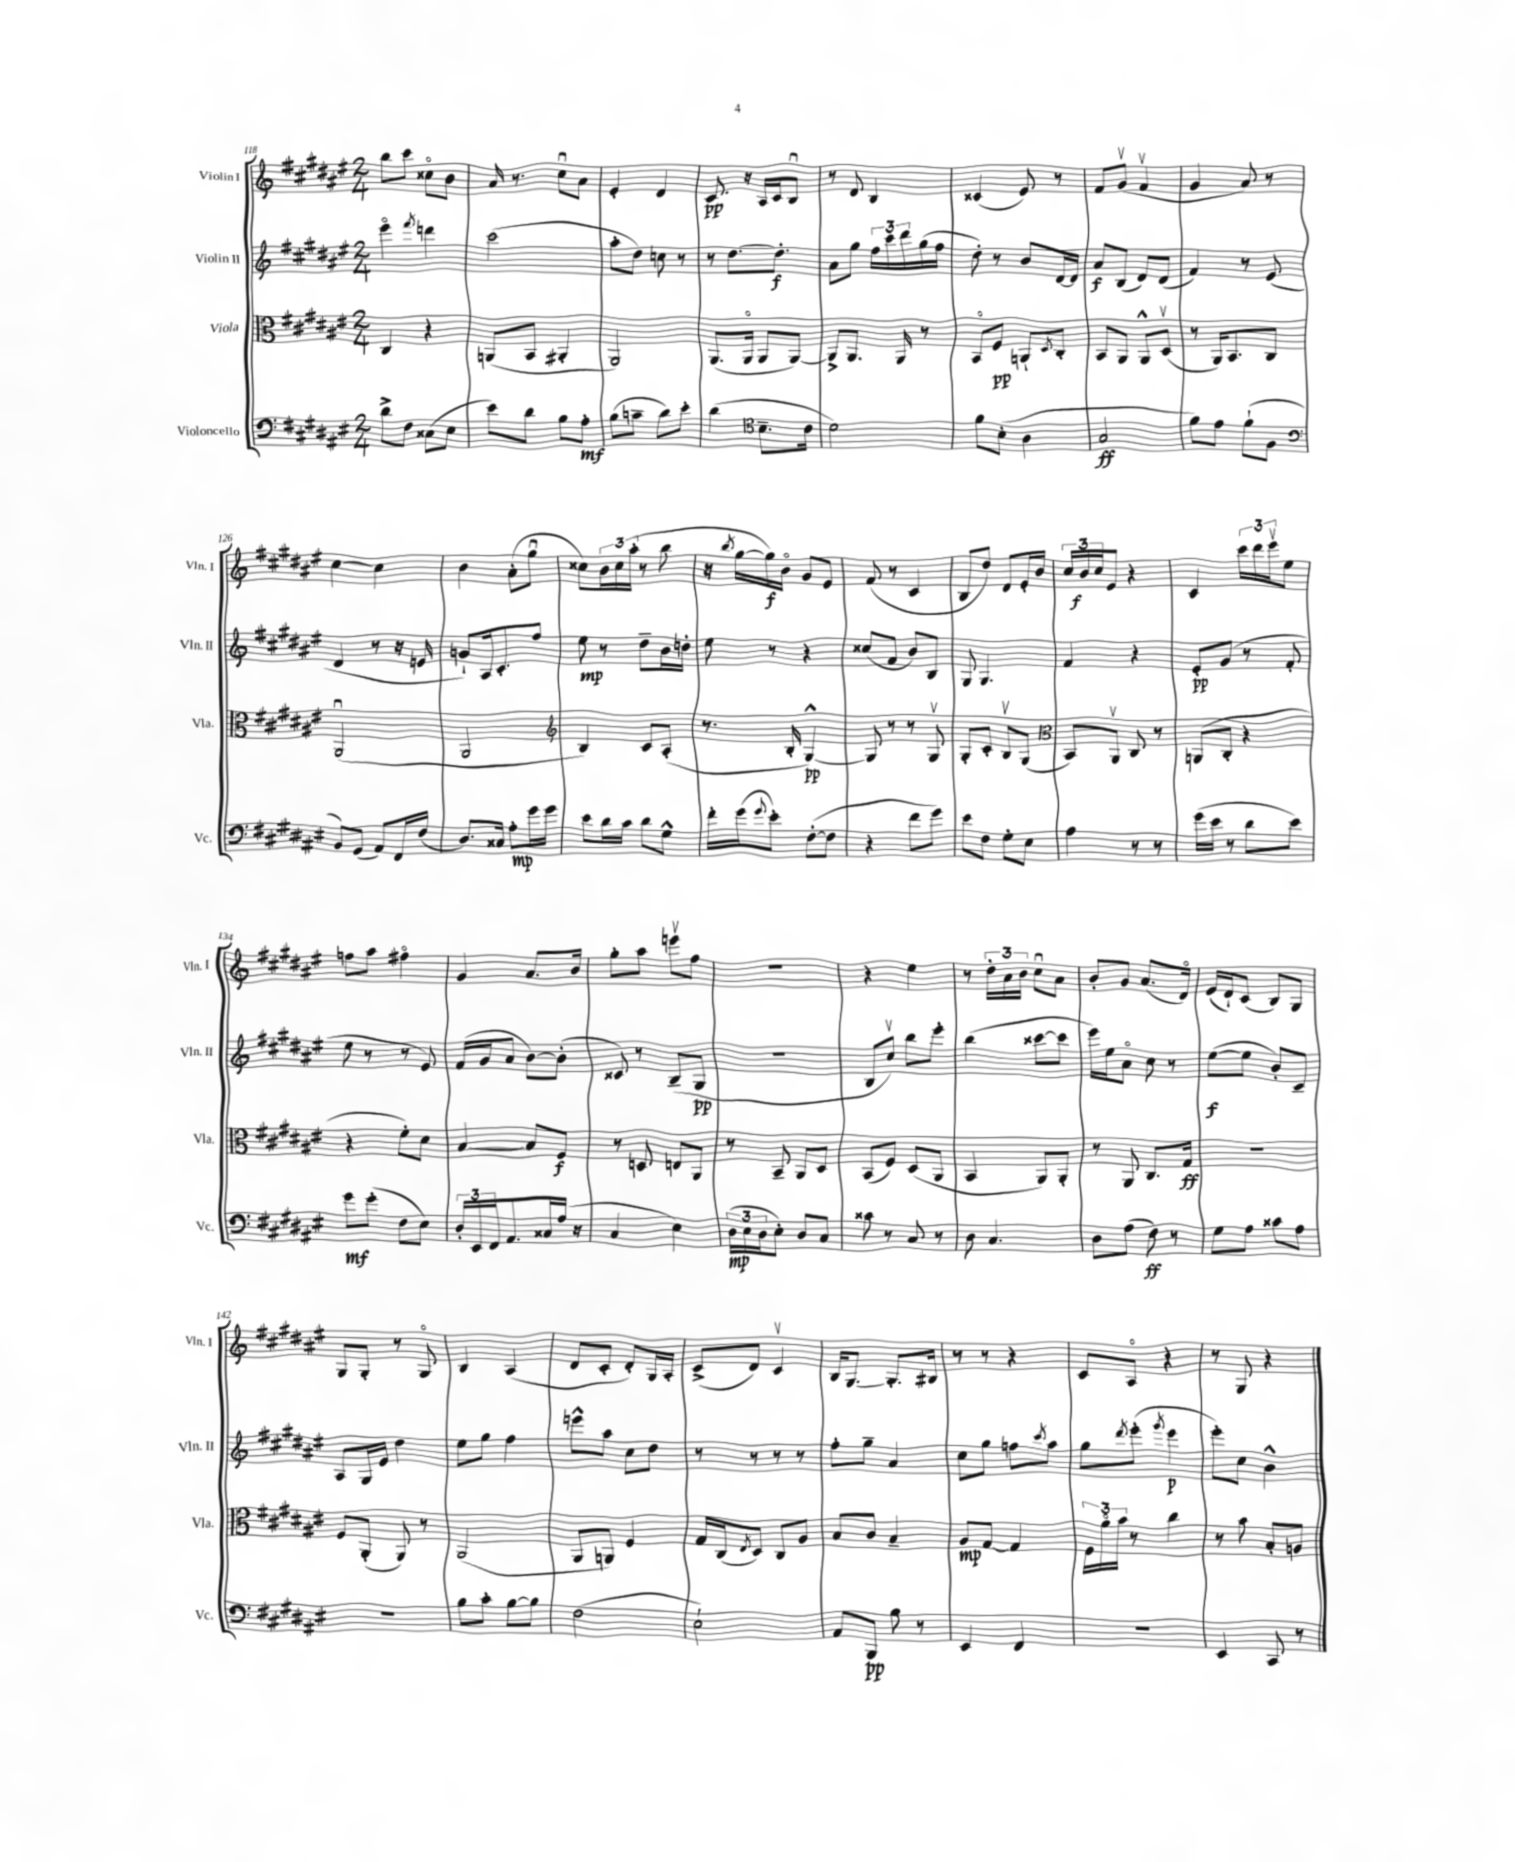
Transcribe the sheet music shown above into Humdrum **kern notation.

**kern	**kern	**kern	**kern
*staff4	*staff3	*staff2	*staff1
*clefF4	*clefC3	*clefG2	*clefG2
*k[f#c#g#d#a#e#]	*k[f#c#g#d#a#e#]	*k[f#c#g#d#a#e#]	*k[f#c#g#d#a#e#]
*M2/4	*M2/4	*M2/4	*M2/4
8d#^\L	4C#/	4eee#o\	8bb\L
8F#\J	.	.	8ccc#\J
.	.	8qfff#/	.
(8C##\L	4r	4ddd\	8cc##o\L
8E#\J	.	.	8b\J
=	=	=	=
8e#\L)	(8AA/L	(2ccc#\	16a#/
.	.	.	8.r
8d#\J	8BB/J	.	.
8B\L	4AA#'/	.	8cc#u\L
8A#'\J	.	.	8a#\J
=	=	=	=
(8B\L	2AA#/)	8aa#'\L	4e#'/
8c~\J	.	8dd#\J)	.
8d#\L)	.	8cc\	4d#/
8e#'\J	.	8r	.
=	=	=	=
(4d#\	(8.AA#/L	8r	8.c#/
.	.	[8.dd#\L	.
.	16AA#o/Jk	.	16r
*clefC4	*	*	*
8.B~\L	8AA#/L	.	16A#/LL
.	.	8.dd#'\]J	16c#/J
.	[8AA#/J)	.	8Bu/J
16c#\Jk	.	.	.
=	=	=	=
2d#\)	8AA#^/]L	8a#\L	8r
.	8.AA#/J	8gg#\J	8d#/
.	.	24ff#\LL	4B/
.	.	24ccc#\	.
.	16AA#/	.	.
.	.	24ddd#\	.
.	8r	(16gg#\	.
.	.	16ff#\JJ	.
=	=	=	=
8f#\L	8BBo/L	8dd#'\)	(4c##/
(8B'\J	8F#/J	8r	.
4A#\	8AA`/L	8b/L	8e#/)
.	8qD#/	.	.
.	8C#'/J	[16d#/L	8r
.	.	16d#/]JJ	.
=	=	=	=
2G#/	8BB/L	8a#/L	8f#/L
.	8AA#/J	(8B/J	(8g#v/J
.	8AA#^^/L	8d#/L)	4f#v/
.	(8D#v/J	(8d#/J	.
=	=	=	=
8f#\L)	8r	4f#/)	4g#/
8e#\J	16AA#/LK)	.	.
.	8.BB/	.	.
(8f#`\L	.	8r	8a#/)
8F#\J	8C#/J	(8e#/	8r
=	=	=	=
*clefF4	*	*	*
8BB/L)	(2AA#u/	4d#/	[4cc#\
(8GG#/J	.	.	.
8AA#/L)	.	8r	4cc#\]
16FF#/L	.	16r	.
(16F#/JJ	.	16e/	.
=	=	=	=
8.D#/L)	2AA#/	8g`/L)	4b\
.	.	16A#/k	.
16C##/Jk	.	8.c#'/	.
8A#'\L	.	.	(8a#'\L
16g#\L	.	8ff#/J	8gg#u\J
16g#\JJ	.	.	.
=	=	=	=
*	*clefG2	*	*
8e#\L	4B/)	8ee#\	8cc##\L)
16d#\L	.	8r	24b\L
.	.	.	24cc##\
16c#\JJ	.	.	.
.	.	.	(24aa#'\JJ
8d#\L	8c#/L	8dd#~\L	8r
8G#^^\J	(8A#'/J	16b\L	8bb\
.	.	16dd'\JJ	.
=	=	=	=
16f#'\LL	8.r	8ee#\	16r
.	.	.	8qbb/
(16g#\J	.	.	[16gg#\LL
8qqg#/	.	.	.
8e#'\J)	.	8r	16gg#\])
.	16B'/	.	16bo\JJ
([8F#'\L	[4G#^^/)	4r	8g#/L
8F#\]J	.	.	8e#/J
=	=	=	=
4r	8G#/]	(8cc##/L	(8f#/
.	8r	8f#/J	8r
8f#\L	8r	8b/L)	4c#/
8g#\J)	8G#v/	8B/J	.
=	=	=	=
8e#\L	8G#'/L	8G#/	8B/L
8F#\J	8c#'/J	4.G#/	8dd#/J)
8G#'\L	8Bv/L	.	8d#/L
8E#\J	(8G#/J	.	16e#'/L
.	.	.	16b/JJ
=	=	=	=
*	*clefC3	*	*
4A#\	8BB/L)	4f#/	24cc#/LL
.	.	.	24b/
.	.	.	24cc#/J
.	8AA#v/J	.	8e#/J
8r	8C#/	4r	4r
8r	8r	.	.
=	=	=	=
(16g#\LL	(8AA/L	8e#'/L	4c#/
16e#\JJ	.	.	.
8r	8C#'/J	(8g#/J	.
8d#\L	4r	8r	24ccc#\LL
.	.	.	24ddd#\
.	.	.	24eee#v\J
8e#\J)	.	8f#'/	8ee#\J
=	=	=	=
8g#\L	4r	8ee#\	8ff\L
(8g#'\J	.	8r	8aa#\J
8F#\L	8f#'\L)	8r	4ff#o\
8E#\J)	8d#\J	8e#/)	.
=	=	=	=
24D#'/LL	[4B/	(16f#/LL	4g#/
24EE#/	.	.	.
.	.	16g#/J	.
24FF#/J	.	.	.
8.AA#/	.	8a#/J	.
.	8B/]L	[8b\L)	8.a#/L
16C##/L	.	.	.
(16A#/JJ	8F#/J	(8b'\]J	.
16r	.	.	16b/Jk
=	=	=	=
4C#/	8r	8c##/)	8gg#'\L
.	8D/	8r	8aa#\J
4E#\)	8E/L	(8B~/L	8eeev\L
.	8AA#/J	8G#/J	8ff#\J
=	=	=	=
(24D#\LL	8r	2r	2r
24E#\	.	.	.
24D#\J	.	.	.
8E#'\J)	8BB~/	.	.
8D#/L	8AA#/L	.	.
8C#/J	8D#/J	.	.
=	=	=	=
8c##\	(8BB/L	8B/L	4r
8r	8F#/J)	8cc#v/J)	.
8C#/	(8D#/L	8bb\L	4ee#\
8r	8AA#/J	8eee#'\J	.
=	=	=	=
8D#\	4BB/	(4bb\	8r
4.C#/	.	.	24dd#'\LL
.	.	.	24a#\
.	.	.	24b\JJ
.	8AA#/L)	[8ccc##\L	8cc#u\L
.	8AA#'/J	8ccc##\]J	8a#\J
=	=	=	=
8D#\L	8r	16eee#\LL)	8b'/L
.	.	16ee#\J	.
(8A#\J	8AA#/	8a#o\J	8g#/J
8F#\)	8.C#/L	8cc#\	(8.a#/L
8r	.	8r	.
.	16G#/Jk	.	16d#o/Jk)
=	=	=	=
8G#\L	2r	([8ee#\L	(16e#/LL
.	.	.	16d#`/J)
8A#\J	.	8ee#\]J	(8c#/J
8c##\L	.	8b'/L)	8B/L)
8A#\J	.	8c#~/J	8G#/J
=	=	=	=
2r	8F#/L	8A#/L	8G#/L
.	(8AA#'/J	16G#/L	8G#'/J
.	.	16e#/JJ	.
.	8AA#/)	4dd#\	8r
.	8r	.	8G#o/
=	=	=	=
8B\L	(2AA#/	8ee#\L	4B/
8c#'\J	.	8gg#\J	.
[8B\L	.	4ff#\	(4A#/
8B\]J	.	.	.
=	=	=	=
(2F#\	8AA#/L	8eee^^\L	8d#/L
.	8AA/J)	8aa#\J	8c#'/J
.	4F#/	8cc#\L	8d#'/L)
.	.	8dd#\J	16G#/L
.	.	.	16A#'/JJ
=	=	=	=
2E#`\)	16G#/LL	8r	(8c#^/L
.	(16C#/J	.	.
.	8qE#/	.	.
.	8D#/J)	8r	8d#/J)
.	8C#/L	8r	4c#v/
.	8A#/J	8r	.
=	=	=	=
8AA#/L	8B/L	8ff#'\L	16B/LK
.	.	.	[8.G#/J
8BBB/J	8c#/J	8gg#~\J	.
8B\	4B~/	4a#/	8.G#'/]L
8r	.	.	.
.	.	.	16B#/Jk
=	=	=	=
4EE#/	8A#/L	8cc#\L	8r
.	[8G#/J	8gg#\J	8r
4FF#/	4G#/]	8ff\L	4r
.	.	8qccc#/	.
.	.	8aa#\J	.
=	=	=	=
2r	24F#\LL	8gg#\L	8c#/L
.	24a#o\	.	.
.	24b\JJ	.	.
.	.	8qddd#/	.
.	8r	(8eee#'\J	8A#o/J
.	.	8qggg#/	.
.	4cc#\	4eee#\	4r
=	=	=	=
4EE#/	8r	8eee#'\L)	8r
.	8b\	8cc#\J	8G#/
8CC#/	8B'/L	4b^^\	4r
8r	8A/J	.	.
==	==	==	==
*-	*-	*-	*-
